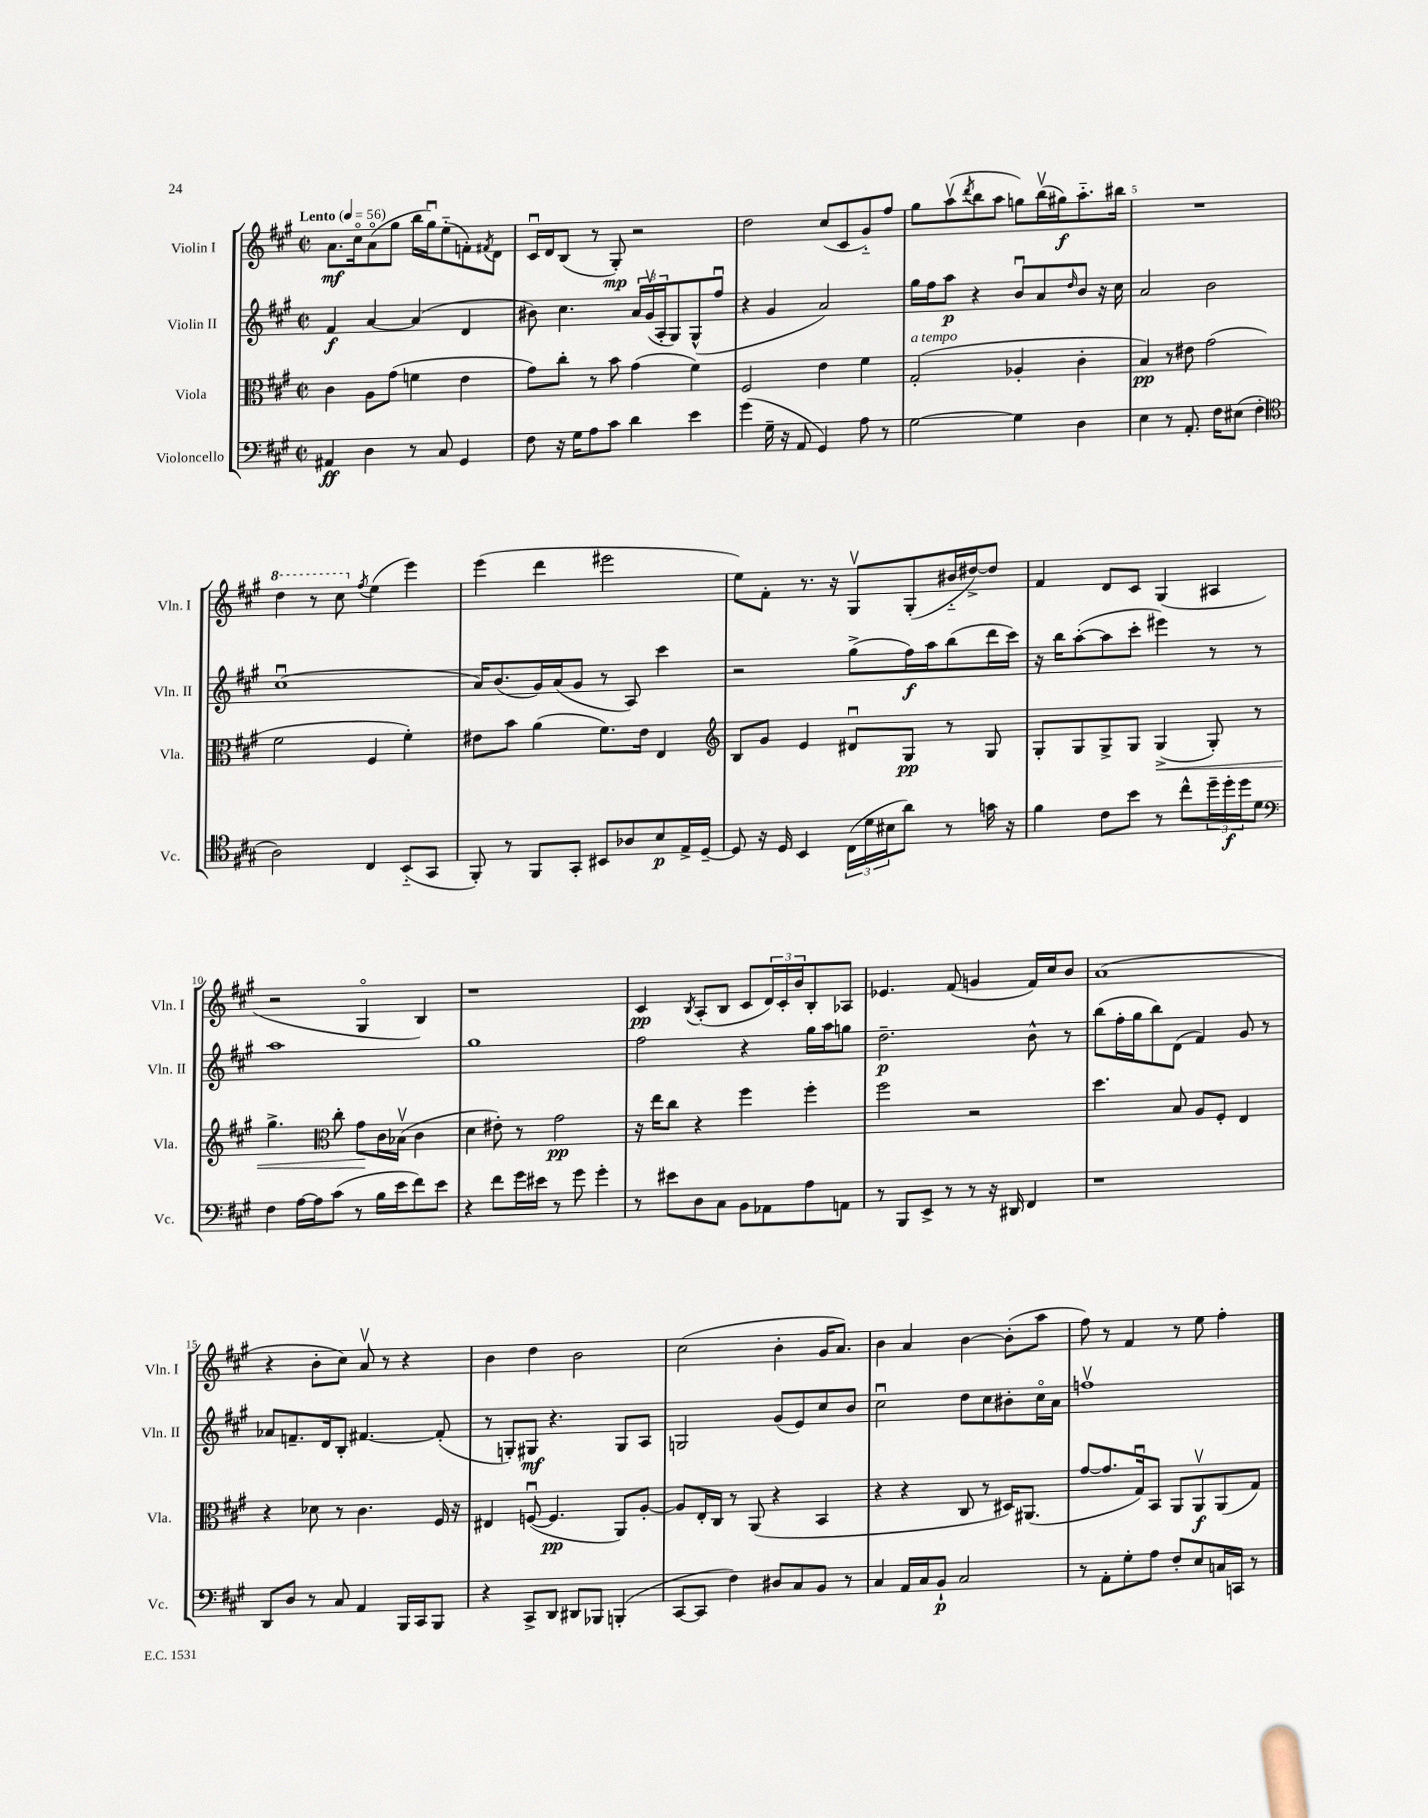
<<
\new StaffGroup <<
\new Staff = "s0" \with { instrumentName = "Violin I" shortInstrumentName = "Vln. I" } {
    \clef treble \key a \major \defaultTimeSignature \time 2/2 \tempo "Lento" 4 = 56
    a'8.\mf cis''16\flageolet a'8\flageolet( gis''8 b''16 gis''16\downbow) e''8-_( f'8-.) \acciaccatura { fis'8 } d'8 |
    cis'16\downbow d'16 b8( r8 gis8-.\mp) r2 |
    d''2 cis''8( cis'8 gis'8-_) fis''8 |
    gis''8 a''8\upbow( \acciaccatura { d'''8 } b''8 a''8 g''8) b''16\upbow( gis''16\f) a''8.-_ bis''16 |
    R1 |
    \ottava #1 d'''4 r8 cis'''8 \ottava #0 \acciaccatura { fis''8 } e''4( e'''4) |
    e'''4( d'''4 eis'''2 |
    e''8) fis'8-. r8. r16 gis8\upbow gis8-.( bis'16-_ dis''16~->) dis''8 |
    fis'4 d'8 cis'8 gis4( ais4 |
    r2 gis4\flageolet b4) |
    r1 |
    cis'4\pp \acciaccatura { b8 } a8-.( b8 cis'8 \tuplet 3/2 { d'16) cis'16-. b'16 } b8-. aes8 |
    ees'4. fis'8( g'4 fis'16) cis''16 b'8 |
    a'1( |
    r4 b'8-. cis''8) a'8\upbow r8 r4 |
    b'4 d''4 b'2 |
    cis''2( b'4-. gis'16 a'8.) |
    b'4 a'4 b'4~ b'8-.( a''8 |
    fis''8) r8 fis'4 r8 e''8 fis''4-. \bar "|." |
}
\new Staff = "s1" \with { instrumentName = "Violin II" shortInstrumentName = "Vln. II" } {
    \clef treble \key a \major \defaultTimeSignature \time 2/2
    fis'4\f a'4~ a'4( d'4 |
    bis'8) cis''4. \tuplet 3/2 { a'16 gis'16\upbow( a16-. } gis8) gis8-^( fis''8\downbow |
    r4 gis'4 a'2) |
    gis''16 fis''16 a''8\p r4 b'8\downbow a'8 \grace { d''16 } b'8 r16 cis''16 |
    a'2 b'2 |
    cis''1\downbow( |
    a'16) b'8.( gis'16) a'16( gis'8 r8 a8) cis'''4 |
    r2 gis''8->( fis''16\f) a''16 b''8( d'''16 cis'''16) |
    r16 b''16 a''8~-.( a''8 cis'''8-. eis'''4) r8 r8 |
    a''1 |
    gis''1 |
    fis''2 r4 gis''16 a''16 g''8 |
    d''2.--\p b'8-^ r8 |
    b''8( fis''16-. gis''16 b''8) d'8( fis'4) gis'8 r8 |
    aes'8 f'8.-- d'16 b8-. fis'4.~ fis'8-.( |
    r8 g8-.) gis8\mf r4. gis8 a8 |
    g2 gis'8( e'8) cis''8 b'8 |
    cis''2\downbow d''8 cis''8 bis'8-. cis''16\flageolet a'16 |
    f''1\upbow \bar "|." |
}
\new Staff = "s2" \with { instrumentName = "Viola" shortInstrumentName = "Vla." } {
    \clef alto \key a \major \defaultTimeSignature \time 2/2
    cis'4 a8 gis'8( f'4 e'4 |
    gis'8) cis''8-. r8 b'8 gis'4( fis'4) |
    fis2 e'4 fis'4 |
    gis2-.^\markup { \italic "a tempo" }( aes4-. cis'4-. |
    b4\pp) r8 eis'8 gis'2( |
    fis'2 fis4 fis'4-.) |
    eis'8 b'8 a'4( fis'8.) eis'16 e4 |
    \clef treble b8 gis'8 e'4 dis'8\downbow gis8\pp r8 gis8 |
    gis8-. gis8 gis8-> gis8 gis4->\<( gis8-.) r8 |
    gis''4.-> \clef alto cis''8-. gis'8\! cis'16 bes16\upbow( cis'4 |
    d'4 eis'8-.) r8 gis'2\pp |
    r16 e''16 cis''8 r4 fis''4 fis''4-. |
    fis''2 r2 |
    d''4. b8 a8 fis8-. e4 |
    r4 des'8 r8 cis'4. fis16 r16 |
    eis4 f8~\downbow( f4.\pp a,8) a8~-. |
    a8 e16-. cis16 r8 a,8( r4 b,4 |
    r4 r4 cis8 r8 dis16) ais,8.( |
    gis'8~ gis'8. gis16\downbow) b,8 a,8 a,8\upbow\f a,8( gis8) \bar "|." |
}
\new Staff = "s3" \with { instrumentName = "Violoncello" shortInstrumentName = "Vc." } {
    \clef bass \key a \major \defaultTimeSignature \time 2/2
    ais,4\ff d4 r8 cis8 gis,4 |
    fis8 r16 gis16 a8 cis'8 d'4 e'4 |
    gis'4( gis16-- r16 a,8 gis,4) a8 r8 |
    gis2~ gis4 d4 |
    e4 r8 a,8.-. fis16 eis8( fis4-. |
    \clef tenor a2) cis4 b,8-_( gis,8 |
    fis,8-.) r8 fis,8 gis,8-. bis,8 aes8 b8\p e16-> d16~-- |
    d8 r16 d16 b,4 \tuplet 3/2 { cis16( d'16 bis16 } a'8) r8 g'16 r16 |
    fis'4 cis'8 b'8 r8 cis''8-^ \tuplet 3/2 { d''16-- d''16-.\f d''16 } d'8 |
    \clef bass fis4 a16~ a16 cis'8( r8 b16 e'16 fis'8) e'8 |
    r4 fis'8 gis'16 eis'16 r8 gis'8 gis'4-. |
    r8 eis'8 d8 cis8 b,8 aes,8 a8 a,8 |
    r8 b,,8 e,8-> r8 r8 r16 dis,16 fis,4 |
    r1 |
    d,8 d8 r8 cis8 a,4 b,,16 cis,16 b,,8 |
    r4 cis,8-> d,8 dis,8 bes,,8 b,,4-.( |
    cis,8~ cis,8 fis4) dis8 cis8 b,8 r8 |
    cis4 a,16 cis16 b,8-!\p cis2 |
    r8 a,8-. gis8-. a8 fis8-. e8 c16 c,16 r8 \bar "|." |
}
>>
>>
\layout { \context { \Score \override BarNumber.break-visibility = ##(#f #t #t) barNumberVisibility = #(every-nth-bar-number-visible 5) } }
